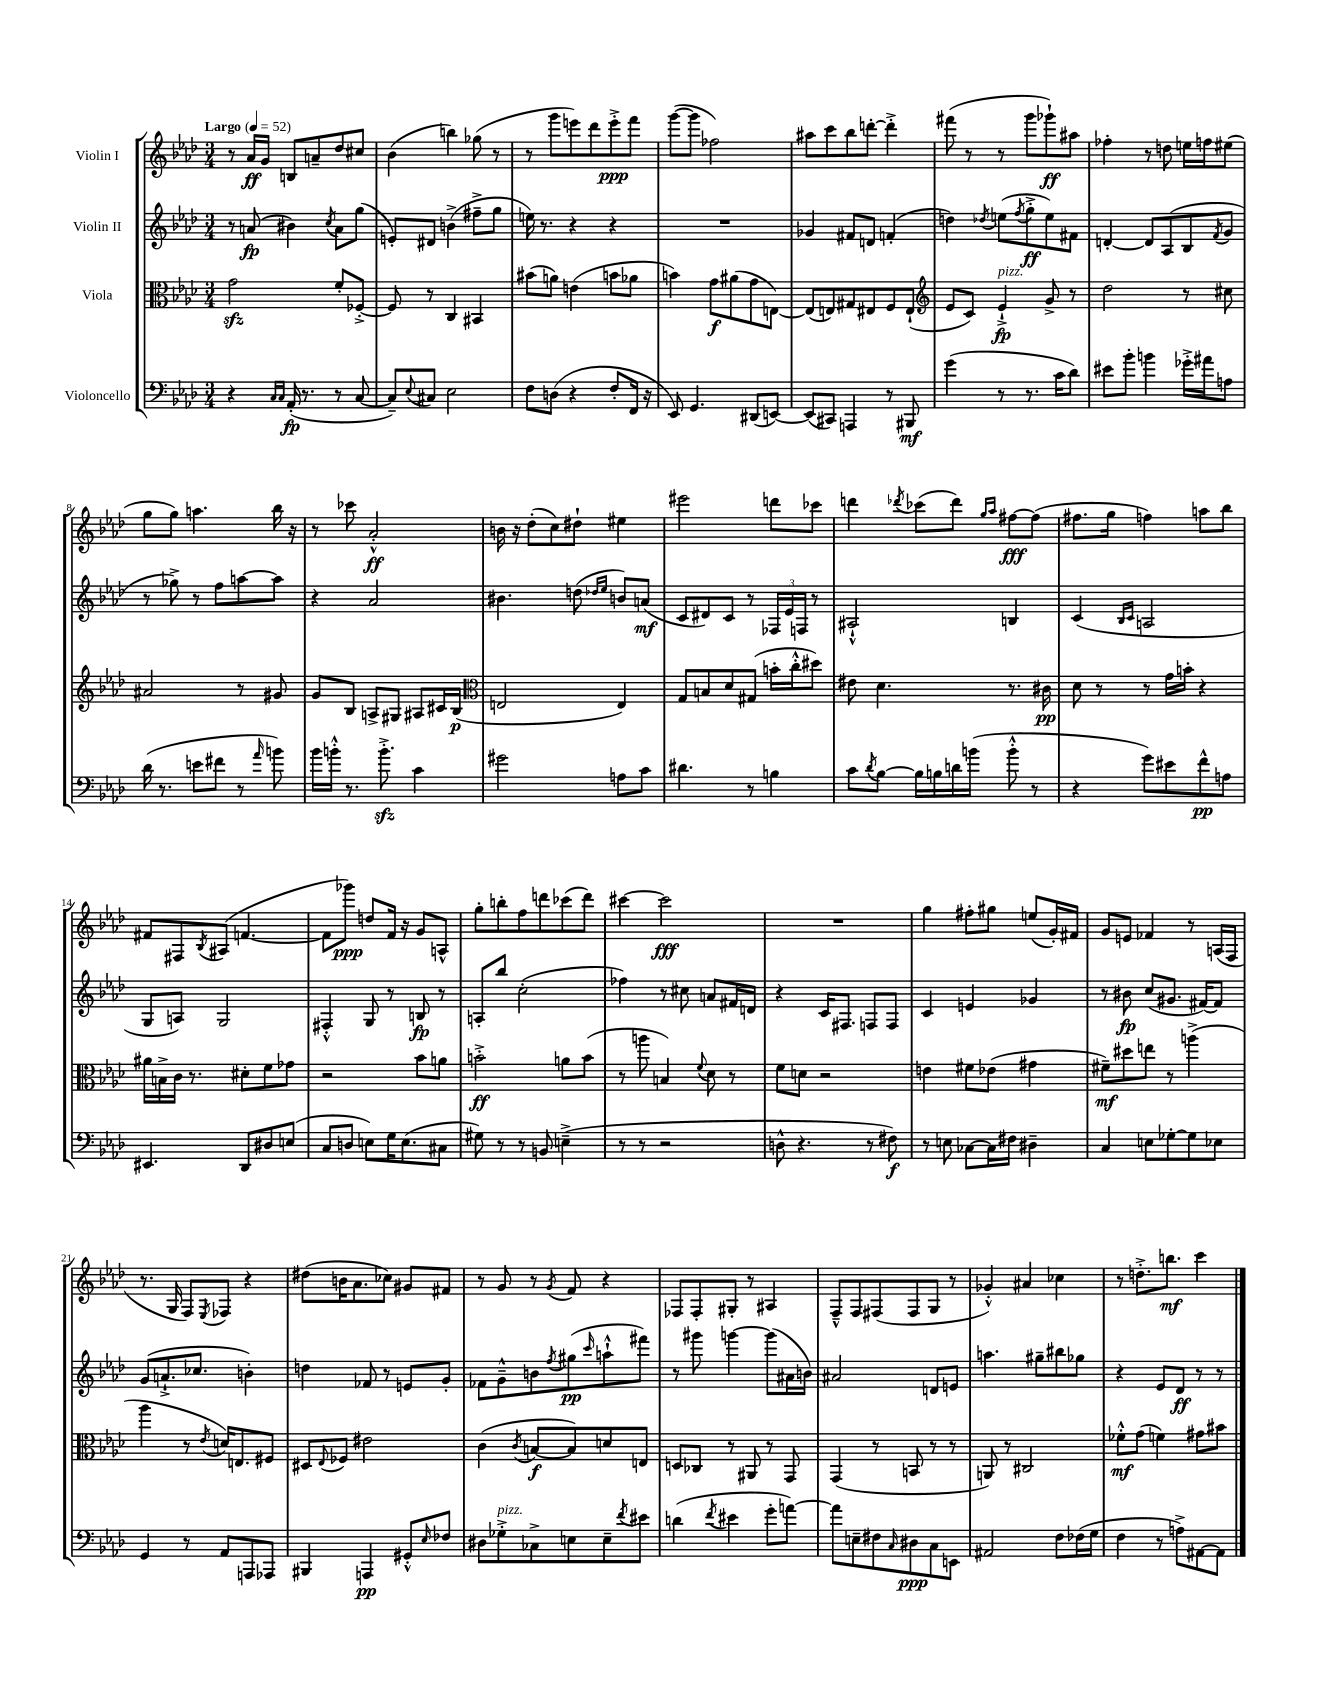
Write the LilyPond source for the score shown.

<<
\new StaffGroup <<
\new Staff = "s0" \with { instrumentName = "Violin I" } {
    \clef treble \key aes \major \numericTimeSignature \time 3/4 \tempo "Largo" 4 = 52
    r8 aes'16\ff g'16 b8 a'8-- des''8 cis''8 |
    bes'4( b''4) ges''8( r8 |
    r8 g'''8 e'''8) des'''8 e'''8-.->\ppp f'''8 |
    g'''8~( g'''8 fes''2) |
    ais''8 c'''8 bes''8 d'''8~-. d'''4-.-> |
    fis'''8( r8 r8 g'''8 ges'''8-!\ff) ais''8 |
    fes''4-. r8 d''8 e''16 f''16 eis''8( |
    g''8 g''8) a''4. bes''16 r16 |
    r8 ces'''8 aes'2-.-^\ff |
    b'16 r16 des''8-.( c''8) dis''8-! eis''4 |
    eis'''2 d'''8 ces'''8 |
    d'''4 \acciaccatura { des'''8 } ces'''8( des'''8) \grace { g''16 aes''16 } fis''8~\fff fis''8( |
    fis''8. g''16 f''4) a''8 bes''8 |
    fis'8 fis8 \acciaccatura { bes8 } ais8( f'4.~ |
    f'8 ges'''8\ppp) d''8 f'16 r16 g'8 a8-^ |
    g''8-. b''8-. f''8 d'''8 ces'''8( d'''8) |
    cis'''4~ cis'''2\fff |
    R2. |
    g''4 fis''8-. gis''8 e''8( g'16-.) fis'16 |
    g'8 e'8 fes'4 r8 a16( f16 |
    r8. g16 f8) \acciaccatura { ees8 } fes8 r4 |
    dis''8( b'16 aes'8. ces''8) gis'8 fis'8 |
    r8 g'8 r8 \acciaccatura { g'8 } f'8 r4 |
    fes8 fes8-. gis8-. r8 ais4 |
    f8---^ f8 fis8( fis8 g8 r8 |
    ges'4-.-^) ais'4 ces''4 |
    r8 d''8.-.-> b''8.\mf c'''4 \bar "|." |
}
\new Staff = "s1" \with { instrumentName = "Violin II" } {
    \clef treble \key aes \major \numericTimeSignature \time 3/4
    r8 a'8\fp( bis'4) \acciaccatura { c''8 } a'8 g''8( |
    e'8-.) dis'8 b'4->( fis''8---> g''8 |
    e''16) r8. r4 r4 |
    R2. |
    ges'4 fis'8 d'8 f'4-.( |
    d''4) \acciaccatura { des''8 } e''8( \acciaccatura { f''8 } g''8-.->\ff e''8) fis'8 |
    d'4~-. d'8 aes8( bes8 \acciaccatura { f'8 } g'8 |
    r8 ges''8->) r8 f''8 a''8~ a''8 |
    r4 aes'2 |
    bis'4. d''8( \grace { des''16 ees''16 } b'8) a'8\mf( |
    c'8 dis'8) c'8 r8 \tuplet 3/2 { fes16 ees'16 f16 } r8 |
    ais2-!-^ b4 |
    c'4( \grace { bes16 c'16 } a2 |
    g8 a8) g2 |
    fis4-.-^ g8 r8 b8\fp r8 |
    a8-. bes''8 c''2-.( |
    fes''4) r8 cis''8 a'8 fis'16 d'16 |
    r4 c'16 fis8. f8 f8 |
    c'4 e'4 ges'4 |
    r8 bis'8\fp c''8( gis'8. fis'16~) fis'8 |
    g'8( a'8.-!-> ces''8. b'4-.) |
    d''4 fes'8 r8 e'8 g'8-. |
    fes'8 g'8---^ b'8 \acciaccatura { f''8 } gis''8\pp( \grace { c'''16 } a''8-!-^ fis'''8) |
    r8 gis'''8 g'''4~ g'''8( ais'16 b'16) |
    ais'2 d'8 e'8 |
    a''4. gis''8-- bis''8 ges''8 |
    r4 ees'8 des'8\ff r8 r8 \bar "|." |
}
\new Staff = "s2" \with { instrumentName = "Viola" } {
    \clef alto \key aes \major \numericTimeSignature \time 3/4
    g'2\sfz f'8-. fes8~-.-> |
    fes8 r8 c4 bis,4 |
    bis'8( a'8) e'4( b'8 aes'8 |
    b'4) g'8\f ais'8( g'8 e8~) |
    e8( e8) gis8 eis8 f8 eis8-!( |
    \clef treble ees'8 c'8) ees'4-!->\fp^\markup { \italic "pizz." } g'8-> r8 |
    des''2 r8 cis''8 |
    ais'2 r8 gis'8 |
    g'8 bes8 a8-> gis8 ais8 cis'16 bes16\p( |
    \clef alto e2 e4) |
    g8 b8 des'8 gis8( b'16-. c''16-.-^ dis''8) |
    eis'8 des'4. r8. cis'16\pp |
    des'8 r8 r8 g'16 b'16-. r4 |
    ais'16 b16-> c'16 r8. dis'8-. f'8 ges'8 |
    r2 bes'8 a'8 |
    b'2-.->\ff a'8 b'8( |
    r8 a''8 b4) \appoggiatura { f'8 } des'8 r8 |
    f'8 d'8 r2 |
    e'4 fis'8 ees'8( gis'4 |
    fis'8--\mf) dis''8 e''8 r8 a''4->( |
    aes''4 r8 \acciaccatura { ees'8 } d'16) e8. fis8 |
    dis8 \appoggiatura { ees8 } fes8 eis'2 |
    c'4( \acciaccatura { c'8 } b8~\f b8) d'8 e8 |
    d8 ces8 r8 ais,8 r8 g,8 |
    g,4( r8 b,8 r8 r8 |
    a,8) r8 cis2 |
    fes'8-.-^\mf g'8( f'4) gis'8 bis'8 \bar "|." |
}
\new Staff = "s3" \with { instrumentName = "Violoncello" } {
    \clef bass \key aes \major \numericTimeSignature \time 3/4
    r4 \grace { c16 c16 } aes,16-.\fp( r8. r8 c8~ |
    c8--) \appoggiatura { ees8 } cis8 ees2 |
    f8 d8( r4 f8-. f,16 r16 |
    ees,8) g,4. dis,8( e,8~) |
    e,8( cis,8) a,,4 r8 bis,,8\mf |
    g'4( r8 r8. c'16 des'8) |
    eis'8 bes'8-. b'4 ges'16-.-> ais'16 a8 |
    des'16( r8. e'8 fis'8 r8 \grace { aes'16 } b'8) |
    bes'16 b'16-.-^ r8. b'8.-.->\sfz c'4 |
    gis'2 a8 c'8 |
    dis'4. r8 b4 |
    c'8 \acciaccatura { des'8 } bes8~ bes16 b16 d'16 b'16( b'8-.-^ r8 |
    r4 g'8) eis'8 f'8-^\pp a8 |
    eis,4. des,8 dis8 e8( |
    c8 d8 e8) g16 e8.( cis8 |
    gis8) r8 r8 b,8 e4--->( |
    r8 r8 r2 |
    d8-^ r4. r8 fis8\f) |
    r8 e8 ces8~ ces16 fis16 dis4-- |
    c4 e8 ges8~-. ges8 ees8 |
    g,4 r8 aes,8 a,,8 aes,,8 |
    bis,,4 a,,4\pp gis,8-.-^ \grace { ees16 } fes8 |
    dis8 ges8-.->^\markup { \italic "pizz." } ces8-> e8 e8-- \acciaccatura { f'8 } eis'8 |
    d'4( \acciaccatura { f'8 } eis'4 g'8-. a'8~) |
    a'8 e8-- fis8 \grace { c16 } dis8\ppp c8 e,8 |
    ais,2 f8 fes16( g16 |
    f4 r8 a8->) ais,8~ ais,8 \bar "|." |
}
>>
>>
